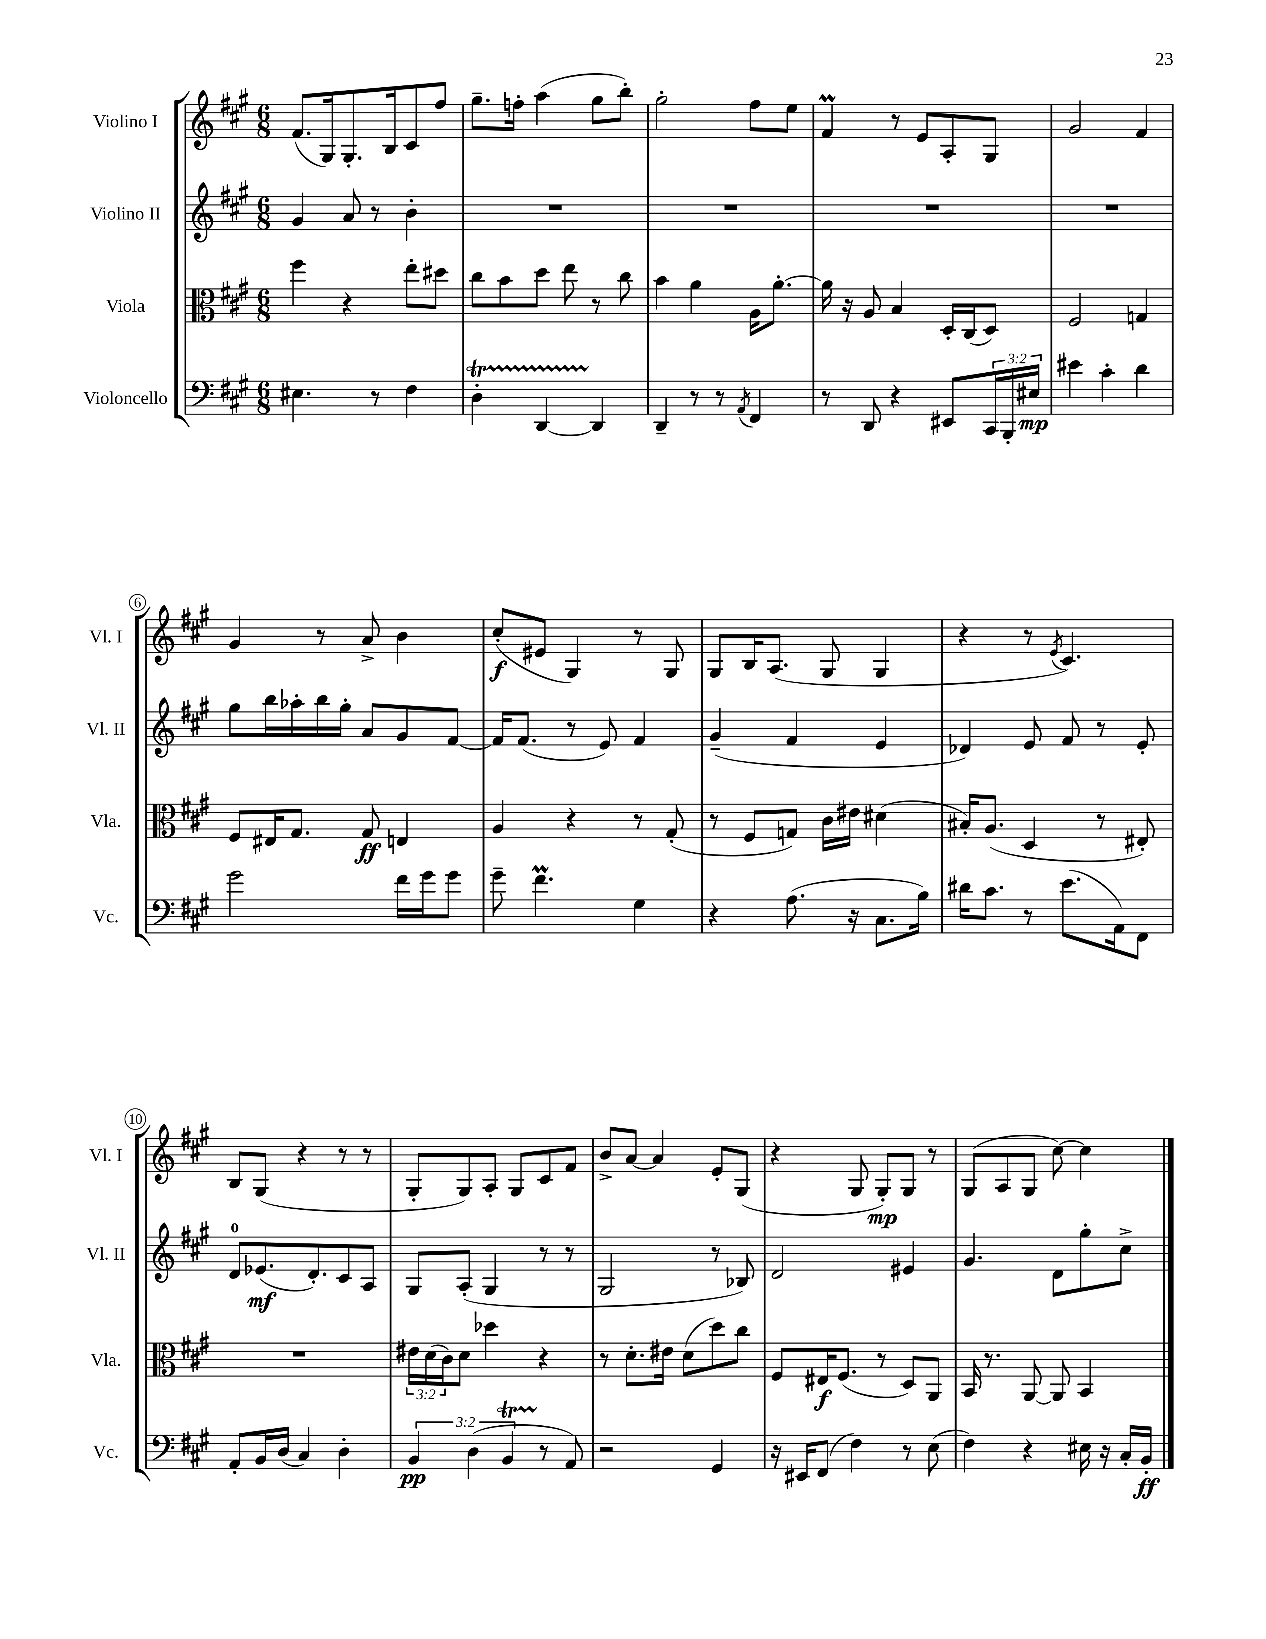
<<
\new StaffGroup <<
\new Staff = "s0" \with { instrumentName = "Violino I" shortInstrumentName = "Vl. I" } {
    \clef treble \key a \major \numericTimeSignature \time 6/8
    fis'8.( gis16) gis8.-. b16 cis'8 fis''8 |
    gis''8.-- f''16-. a''4( gis''8 b''8-.) |
    gis''2-. fis''8 e''8 |
    fis'4\prall r8 e'8 a8-. gis8 |
    gis'2 fis'4 |
    gis'4 r8 a'8-> b'4 |
    cis''8-.\f( eis'8 gis4) r8 gis8 |
    gis8 b16 a8.( gis8 gis4 |
    r4 r8 \acciaccatura { e'8 } cis'4.) |
    b8 gis8( r4 r8 r8 |
    gis8-. gis8) a8-. gis8 cis'8 fis'8 |
    b'8-> a'8~ a'4 e'8-. gis8( |
    r4 gis8 gis8-.\mp) gis8 r8 |
    gis8( a8 gis8 cis''8~) cis''4 \bar "|." |
}
\new Staff = "s1" \with { instrumentName = "Violino II" shortInstrumentName = "Vl. II" } {
    \clef treble \key a \major \numericTimeSignature \time 6/8
    gis'4 a'8 r8 b'4-. |
    R2. |
    R2. |
    R2. |
    R2. |
    gis''8 b''16 aes''16-. b''16 gis''16-. a'8 gis'8 fis'8~ |
    fis'16 fis'8.( r8 e'8) fis'4 |
    gis'4--( fis'4 e'4 |
    des'4) e'8 fis'8 r8 e'8-. |
    d'8-0 ees'8.\mf( d'8.-.) cis'8 a8 |
    gis8 a8-.( gis4 r8 r8 |
    gis2 r8 bes8) |
    d'2 eis'4 |
    gis'4. d'8 gis''8-. cis''8-> \bar "|." |
}
\new Staff = "s2" \with { instrumentName = "Viola" shortInstrumentName = "Vla." } {
    \clef alto \key a \major \numericTimeSignature \time 6/8 \override Staff.TupletNumber.text = #tuplet-number::calc-fraction-text
    fis''4 r4 e''8-. dis''8 |
    cis''8 b'8 d''8 e''8 r8 cis''8 |
    b'4 a'4 a16 a'8.~-. |
    a'16 r16 a8 b4 d16-. cis16( d8) |
    fis2 g4 |
    fis8 eis16 gis8. gis8\ff e4 |
    a4 r4 r8 gis8-.( |
    r8 fis8 g8) cis'16 eis'16 dis'4( |
    bis16-.) a8.( d4 r8 eis8-.) |
    R2. |
    \tuplet 3/2 { eis'16 d'16( cis'16) } d'8 des''4 r4 |
    r8 d'8.-. eis'16 d'8( d''8) cis''8 |
    fis8 eis16\f fis8.( r8 d8) a,8 |
    b,16 r8. a,8~ a,8 b,4 \bar "|." |
}
\new Staff = "s3" \with { instrumentName = "Violoncello" shortInstrumentName = "Vc." } {
    \clef bass \key a \major \numericTimeSignature \time 6/8 \override Staff.TupletNumber.text = #tuplet-number::calc-fraction-text
    eis4. r8 fis4 |
    d4-.\startTrillSpan d,4~ d,4\stopTrillSpan |
    d,4-- r8 r8 \acciaccatura { a,8 } fis,4 |
    r8 d,8 r4 eis,8 \tuplet 3/2 { cis,16 b,,16-. eis16\mp } |
    eis'4 cis'4-. d'4 |
    gis'2 fis'16 gis'16 gis'8 |
    gis'8-- fis'4.\prall gis4 |
    r4 a8.( r16 cis8. b16) |
    dis'16 cis'8. r8 e'8.( a,16) fis,8 |
    a,8-. b,16 d16( cis4) d4-. |
    \tuplet 3/2 { b,4\pp d4( b,4\startTrillSpan } r8\stopTrillSpan a,8) |
    r2 gis,4 |
    r16 eis,16 fis,8( fis4) r8 e8( |
    fis4) r4 eis16 r16 cis16-. b,16-.\ff \bar "|." |
}
>>
>>
\layout { \context { \Score \override BarNumber.stencil = #(make-stencil-circler 0.1 0.3 ly:text-interface::print) } }
